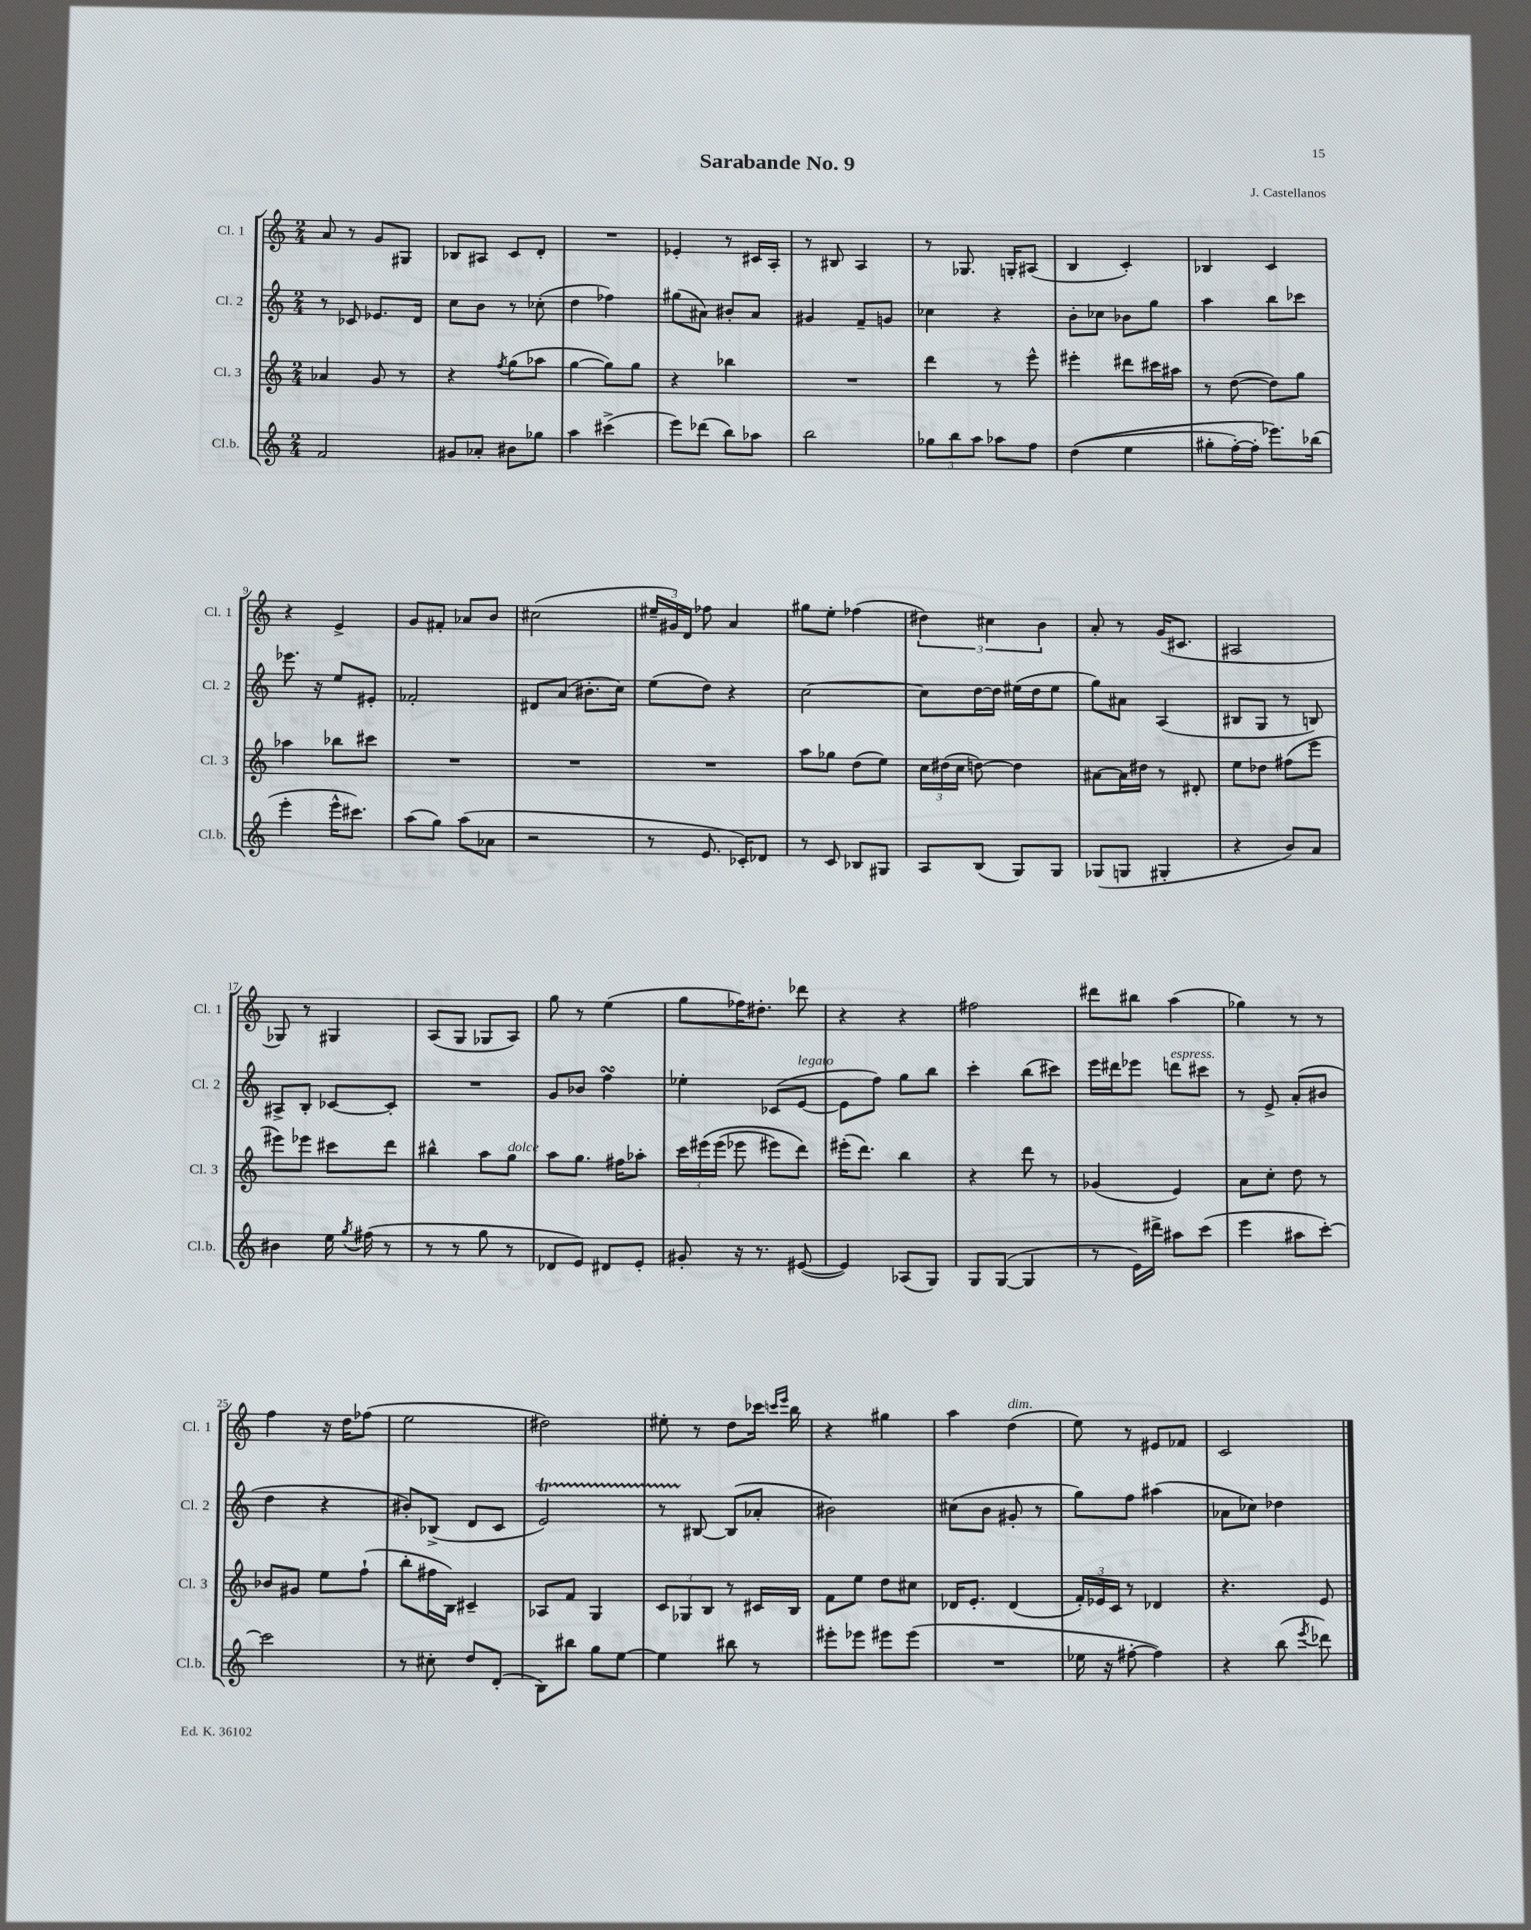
\header { title = "Sarabande No. 9" composer = "J. Castellanos" }
<<
\new StaffGroup <<
\new Staff = "s0" \with { instrumentName = "Cl. 1" shortInstrumentName = "Cl. 1" } {
    \clef treble \key c \major \numericTimeSignature \time 2/4
    \autoBeamOff a'8 r8 g'8[ gis8] |
    bes8[ ais8] c'8[ d'8]-. |
    R2 |
    ees'4-. r8 cis'16[ a16]-. |
    r8 bis8 a4 |
    r8 ges8. g16[-. ais8]( |
    b4 c'4-.) |
    bes4 c'4 |
    r4 e'4-> |
    g'8[ fis'8]-. aes'8[ b'8] |
    cis''2( |
    \tuplet 3/2 { eis''16[-- gis'16) d'16] } fes''8 a'4 |
    gis''8[ e''8]-. fes''4( |
    \tuplet 3/2 { dis''4) cis''4 b'4 } |
    a'8-. r8 g'16[( cis'8.] |
    ais2 |
    ges8) r8 gis4 |
    a8[( g8] ges8[ a8]) |
    g''8 r8 e''4( |
    g''8[ fes''16) dis''8.]-. des'''8 |
    r4 r4 |
    fis''2 |
    dis'''8[ bis''8] a''4( |
    ges''4) r8 r8 |
    f''4 r16 d''16[ fes''8]( |
    e''2 |
    dis''2) |
    eis''8-. r8 d''8[ ces'''16] \grace { c'''16[ e'''16] } b''16 |
    r4 gis''4 |
    a''4 d''4^\markup { \italic "dim." }( |
    e''8) r8 eis'8[ fes'8] |
    c'2 \bar "|." |
}
\new Staff = "s1" \with { instrumentName = "Cl. 2" shortInstrumentName = "Cl. 2" } {
    \clef treble \key c \major \numericTimeSignature \time 2/4
    \autoBeamOff r8 ces'8 ees'8.[ d'16] |
    c''8[ b'8] r8 ces''8-.( |
    d''4 fes''4) |
    gis''8[( ais'8]) bis'8[-. ais'8] |
    gis'4 f'8[-- g'8] |
    ces''4 r4 |
    b'8[-. ces''8] bes'8[ g''8] |
    a''4 b''8[ ces'''8] |
    ees'''8. r16 e''8[ eis'8]-. |
    fes'2-. |
    dis'8[ a'8]( bis'8.[-. c''16]) |
    e''8[( d''8]) r4 |
    c''2~ |
    c''8[ d''16~ d''16] eis''16[( d''16 eis''8] |
    g''8[) ais'8] a4( |
    bis8[ g8] r8 b8) |
    ais8[-> b8]-. ces'8[~ ces'8]-. |
    R2 |
    g'8[ bes'8] f''4\turn |
    ees''4-. ces'8[( e'8]~^\markup { \italic "legato" } |
    e'8[ f''8]) g''8[ b''8] |
    c'''4-. b''8[( cis'''8]) |
    e'''16[ dis'''16 ees'''8] d'''8[^\markup { \italic "espress." } cis'''8] |
    r8 e'8-> a'8[-.( bis'8] |
    d''4 r4 |
    bis'8[-.) bes8]->( d'8[ c'8] |
    e'2\startTrillSpan) |
    r8 bis8~\stopTrillSpan bis8[( aes'8]-. |
    bis'2) |
    cis''8[( b'8] gis'8-. r8 |
    g''8[) f''8] ais''4( |
    aes'8[ ces''8]) des''4 \bar "|." |
}
\new Staff = "s2" \with { instrumentName = "Cl. 3" shortInstrumentName = "Cl. 3" } {
    \clef treble \key c \major \numericTimeSignature \time 2/4
    \autoBeamOff aes'4 g'8 r8 |
    r4 \acciaccatura { f''8 } g''8[( aes''8] |
    g''4~ g''8[) g''8] |
    r4 bes''4 |
    R2 |
    d'''4 r8 e'''8-^ |
    eis'''4-. dis'''8[ cis'''16 ais''16] |
    r8 d''8~( d''8[) g''8] |
    aes''4 bes''8[ cis'''8] |
    R2 |
    R2 |
    R2 |
    a''8[ ges''8] d''8[( e''8]) |
    \tuplet 3/2 { c''16[ dis''16( c''16] } d''8~) d''4 |
    ais'8[~ ais'16 dis''16] r8 dis'8-. |
    e''8[ des''8] fis''8[( e'''8] |
    eis'''8[) ees'''8] cis'''8[ d'''8] |
    bis''4-^ a''8[ g''8]^\markup { \italic "dolce" } |
    a''8[ g''8.] fis''16[ aes''8]-. |
    \tuplet 3/2 { c'''16[ eis'''16\( eis'''16]( } ees'''8 eis'''8[) d'''8]\) |
    eis'''16[-.( d'''8.]) b''4 |
    r4 d'''8 r8 |
    ges'4( e'4) |
    a'8[ c''8]-. d''8 r8 |
    bes'8[ gis'8] e''8[ f''8]-!( |
    b''8[-. fis''16 b16]) cis'4-- |
    aes8[ f'8] g4 |
    \tuplet 3/2 { c'8[ ges8 b8] } r8 cis'16[ b16] |
    f'8[ e''8] d''8[ cis''8] |
    des'16[ e'8.]-. des'4( |
    \tuplet 3/2 { f'16[-.) ees'16 c'16] } r8 des'4 |
    r4. e'8 \bar "|." |
}
\new Staff = "s3" \with { instrumentName = "Cl.b." shortInstrumentName = "Cl.b." } {
    \clef treble \key c \major \numericTimeSignature \time 2/4
    \autoBeamOff f'2 |
    gis'8[ aes'8]-. bis'8[ ges''8] |
    a''4 cis'''4->( |
    e'''8[) des'''8]( b''8[) aes''8] |
    b''2 |
    \tuplet 3/2 { ges''8[ b''8 a''8] } aes''8[ f''8] |
    d''4(\( e''4 |
    gis''8[-. f''16~-.) f''16]-. ees'''8.[\) bes''16]( |
    e'''4-. e'''16[-^ cis'''8.]) |
    a''8[( g''8]) a''8[( aes'8] |
    r2 |
    r8 e'8. ces'16[-.) des'8] |
    r8 c'8 bes8[ gis8] |
    a8[ b8]( g8[) g8] |
    ges8[( g8] gis4-. |
    r4 b'8[) a'8] |
    bis'4 e''16 \acciaccatura { g''8 } fis''16( r8 |
    r8 r8 g''8 r8 |
    des'8[ e'8]) dis'8[ e'8]-. |
    gis'8-. r16 r8. eis'8~( |
    eis'4) aes8[( g8]) |
    g8[ g8]~( g4 |
    r8 e'16[) dis'''16]-> ais''8[ c'''8]( |
    e'''4 ais''8[ c'''8]~-.) |
    c'''2 |
    r8 cis''8-. d''8[ d'8]-.( |
    b8[) bis''8] g''8[ e''8]~ |
    e''4 bis''8 r8 |
    eis'''8[-. ees'''8] eis'''8[ eis'''8]( |
    R2 |
    ees''16 r16 fis''8~-. fis''4) |
    r4 b''8( \acciaccatura { e'''8 } des'''8) \bar "|." |
}
>>
>>
